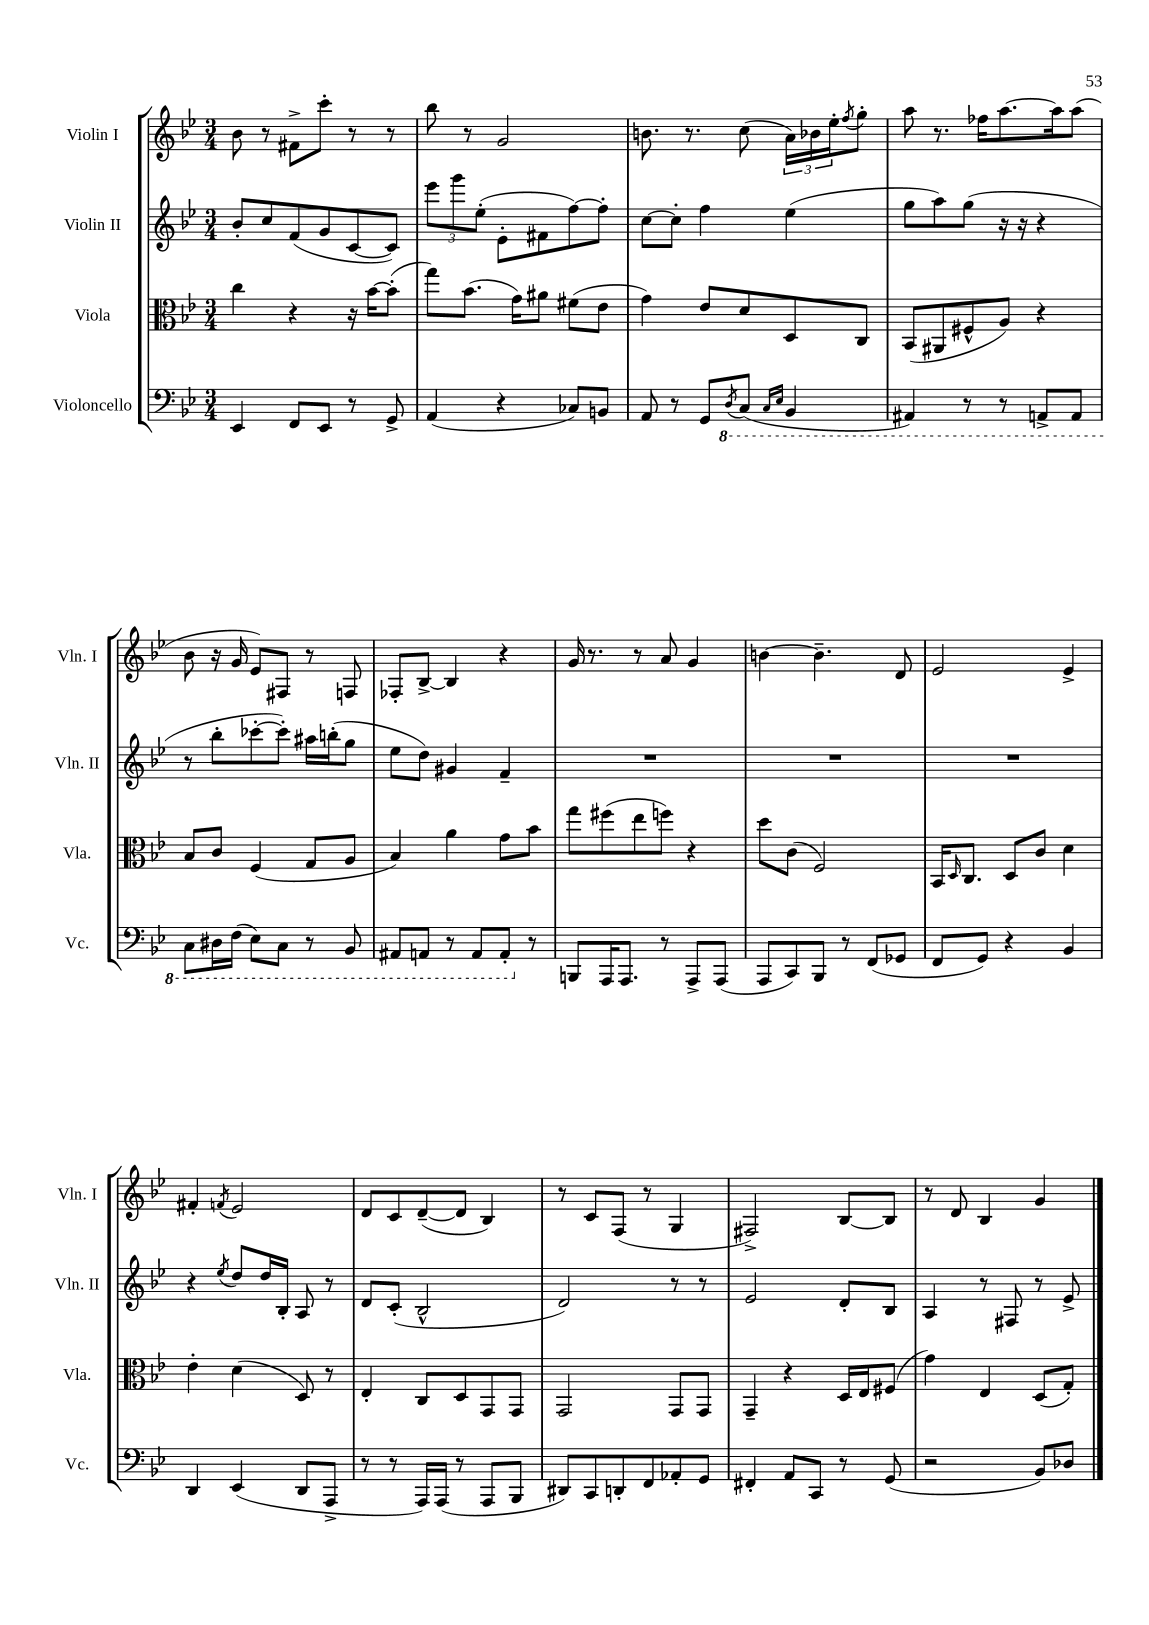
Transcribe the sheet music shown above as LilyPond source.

<<
\new StaffGroup <<
\new Staff = "s0" \with { instrumentName = "Violin I" shortInstrumentName = "Vln. I" } {
    \clef treble \key bes \major \numericTimeSignature \time 3/4
    bes'8 r8 fis'8-> c'''8-. r8 r8 |
    bes''8 r8 g'2 |
    b'8. r8. c''8( \tuplet 3/2 { a'16) bes'16 ees''16-. } \acciaccatura { f''8 } g''8-. |
    a''8 r8. fes''16 a''8.~ a''16 a''8( |
    bes'8 r16 g'16 ees'8) fis8 r8 f8 |
    fes8-. bes8~-> bes4 r4 |
    g'16 r8. r8 a'8 g'4 |
    b'4~ b'4.-- d'8 |
    ees'2 ees'4-> |
    fis'4-. \acciaccatura { f'8 } ees'2 |
    d'8 c'8 d'8~--( d'8 bes4) |
    r8 c'8 f8( r8 g4 |
    fis2->) bes8~ bes8 |
    r8 d'8 bes4 g'4 \bar "|." |
}
\new Staff = "s1" \with { instrumentName = "Violin II" shortInstrumentName = "Vln. II" } {
    \clef treble \key bes \major \numericTimeSignature \time 3/4
    bes'8-. c''8 f'8( g'8 c'8~ c'8) |
    \tuplet 3/2 { ees'''8 g'''8 ees''8-.( } ees'8-. fis'8 f''8~) f''8-. |
    c''8~ c''8-. f''4 ees''4( |
    g''8 a''8) g''8( r16 r16 r4 |
    r8 bes''8-. ces'''8~-. ces'''8-.) ais''16 b''16-.( g''8 |
    ees''8 d''8) gis'4 f'4-- |
    R2. |
    R2. |
    R2. |
    r4 \acciaccatura { ees''8 } d''8 d''16 bes16-. a8 r8 |
    d'8 c'8-.( bes2-^ |
    d'2) r8 r8 |
    ees'2 d'8-. bes8 |
    a4 r8 fis8 r8 ees'8-> \bar "|." |
}
\new Staff = "s2" \with { instrumentName = "Viola" shortInstrumentName = "Vla." } {
    \clef alto \key bes \major \numericTimeSignature \time 3/4
    c''4 r4 r16 bes'16~ bes'8-.( |
    g''8) bes'8.( g'16) ais'8 fis'8( ees'8 |
    g'4) ees'8 d'8 d8 c8 |
    bes,8( ais,8 fis8-^ a8) r4 |
    bes8 c'8 f4( g8 a8 |
    bes4) a'4 g'8 bes'8 |
    g''8 fis''8( ees''8 f''8) r4 |
    d''8 c'8( f2) |
    bes,16 \grace { d16 } c8. d8 c'8 d'4 |
    ees'4-. d'4( d8) r8 |
    ees4-. c8 d8 g,8 g,8 |
    g,2 g,8 g,8 |
    g,4-- r4 d16 ees16 fis8( |
    g'4) ees4 d8( g8-.) \bar "|." |
}
\new Staff = "s3" \with { instrumentName = "Violoncello" shortInstrumentName = "Vc." } {
    \clef bass \key bes \major \numericTimeSignature \time 3/4
    ees,4 f,8 ees,8 r8 g,8-> |
    a,4( r4 ces8) b,8 |
    a,8 r8 g,8 \ottava #-1 \acciaccatura { d,8 } c,8( \grace { c,16 ees,16 } bes,,4 |
    ais,,4) r8 r8 a,,8-> a,,8 |
    c,8 dis,16 f,16( ees,8) c,8 r8 bes,,8 |
    ais,,8 a,,8 r8 a,,8 a,,8-. \ottava #0 r8 |
    b,,8 a,,16 a,,8. r8 a,,8-> a,,8( |
    a,,8 c,8) bes,,8 r8 f,8( ges,8 |
    f,8 g,8) r4 bes,4 |
    d,4 ees,4( d,8 a,,8-> |
    r8 r8 a,,16) a,,16( r8 a,,8 bes,,8 |
    dis,8) c,8 d,8-. f,8 aes,8-. g,8 |
    fis,4-. a,8 c,8 r8 g,8( |
    r2 bes,8) des8 \bar "|." |
}
>>
>>
\layout { \context { \Score \remove "Bar_number_engraver" } }
